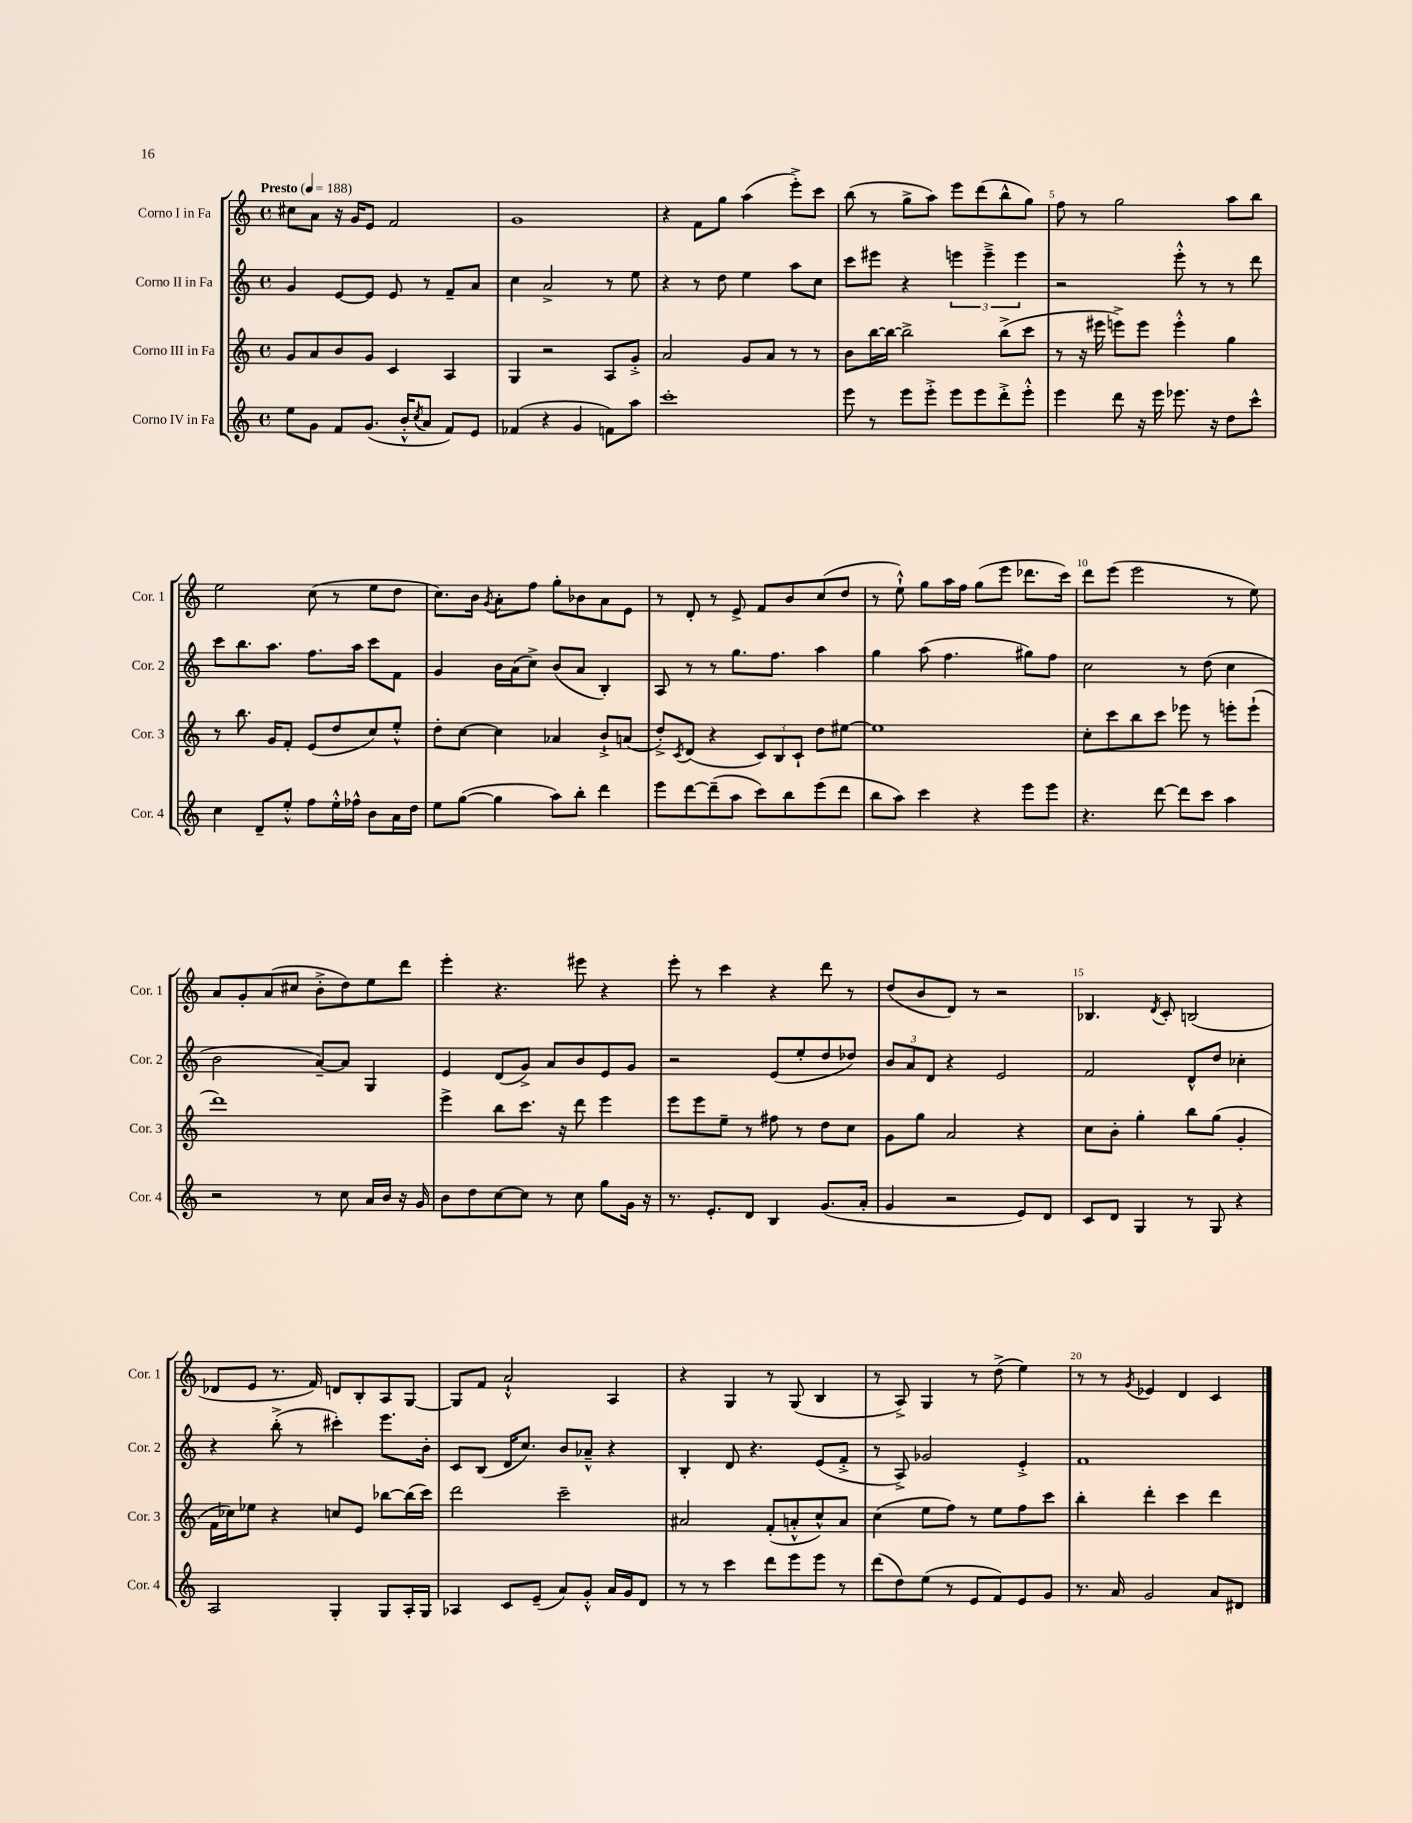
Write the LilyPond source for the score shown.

<<
\new StaffGroup <<
\new Staff = "s0" \with { instrumentName = "Corno I in Fa" shortInstrumentName = "Cor. 1" } {
    \clef treble \key c \major \defaultTimeSignature \time 4/4 \tempo "Presto" 4 = 188
    cis''8 a'8 r16 g'16 e'8 f'2 |
    g'1 |
    r4 f'8 g''8 a''4( e'''8-.->) c'''8 |
    b''8( r8 g''8-> a''8) e'''8 d'''8( b''8-^ g''8) |
    f''8 r8 g''2 a''8 b''8 |
    e''2 c''8( r8 e''8 d''8 |
    c''8.) b'16 \acciaccatura { g'8 } a'8-. f''8 g''8-. bes'8 a'8 e'8 |
    r8 d'8-. r8 e'8-> f'8 b'8 c''8( d''8 |
    r8 e''8-!-^) g''8 a''16 f''16 g''8( e'''8 des'''8. c'''16) |
    d'''8 e'''8( e'''2 r8 e''8) |
    a'8 g'8-. a'8( cis''8 b'8-.-> d''8) e''8 d'''8 |
    e'''4-. r4. eis'''8 r4 |
    e'''8-. r8 c'''4 r4 d'''8 r8 |
    d''8( b'8 d'8) r8 r2 |
    bes4. \acciaccatura { d'8 } c'8-. b2( |
    des'8 e'8 r8. f'16) d'8 b8-. a8 g8~ |
    g8 f'8 a'2-!-^ a4 |
    r4 g4 r8 g8( b4 |
    r8 a8->) g4 r8 d''8->( e''4) |
    r8 r8 \acciaccatura { g'8 } ees'4 d'4 c'4 \bar "|." |
}
\new Staff = "s1" \with { instrumentName = "Corno II in Fa" shortInstrumentName = "Cor. 2" } {
    \clef treble \key c \major \defaultTimeSignature \time 4/4
    g'4 e'8~ e'8 e'8 r8 f'8-- a'8 |
    c''4 a'2-> r8 e''8 |
    r4 r8 d''8 e''4 a''8 c''8 |
    c'''8 eis'''8 r4 \tuplet 3/2 { e'''4 e'''4---> e'''4 } |
    r2 e'''8-.-^ r8 r8 d'''8 |
    c'''8 b''8. a''8. f''8. a''16 c'''8 f'8 |
    g'4 b'16 a'16( c''8->) b'8( a'8 b4-.) |
    a8 r8 r8 g''8. f''8. a''4 |
    g''4 a''8( f''4. gis''8) f''8 |
    c''2 r8 d''8( c''4 |
    b'2 a'8~--) a'8 g4 |
    e'4 d'8( g'8->) a'8 b'8 e'8 g'8 |
    r2 e'8( e''8-. d''8 des''8) |
    \tuplet 3/2 { b'8 a'8 d'8 } r4 e'2 |
    f'2 d'8-^ d''8 ces''4-. |
    r4 b''8-.->( r8 cis'''4-.) e'''8. b'16-. |
    c'8 b8( d'16 c''8.) b'8 aes'8---^ r4 |
    b4-. d'8 r4. e'8( f'8-.-> |
    r8 a8->) ges'2 e'4-.-> |
    f'1 \bar "|." |
}
\new Staff = "s2" \with { instrumentName = "Corno III in Fa" shortInstrumentName = "Cor. 3" } {
    \clef treble \key c \major \defaultTimeSignature \time 4/4
    g'8 a'8 b'8 g'8 c'4 a4 |
    g4 r2 a8 g'8-.-> |
    a'2 g'8 a'8 r8 r8 |
    b'8 b''16~ b''16~ b''2-> b''8->( c'''8 |
    r8 r16 eis'''16 e'''8->) e'''8 e'''4-.-^ g''4 |
    r8 b''8. g'16 f'8-. e'8( d''8 c''8) e''8-.-^ |
    d''8-. c''8~ c''4 aes'4 b'8-!-> a'8( |
    d''8-.->) \acciaccatura { c'8 } d'8( r4 \tuplet 3/2 { c'8) b8 c'8-! } d''8 eis''8~ |
    eis''1 |
    c''8-. c'''8 b''8 c'''8 ees'''8 r8 e'''8-. e'''8-!( |
    d'''1) |
    e'''4-> b''8 c'''8. r16 d'''8 e'''4 |
    e'''8 e'''8 e''8-- r8 fis''8 r8 d''8 c''8 |
    g'8 g''8 a'2 r4 |
    c''8 b'8-. g''4-. b''8 g''8( g'4-. |
    f'16 ces''16) ees''8 r4 c''8 e'8 bes''8~ bes''16( c'''16) |
    d'''2 c'''2-- |
    ais'2 f'8-.( a'8-.-^ c''8-^) a'8 |
    c''4( e''8 f''8) r8 e''8 f''8 c'''8 |
    b''4-. d'''4-. c'''4 d'''4 \bar "|." |
}
\new Staff = "s3" \with { instrumentName = "Corno IV in Fa" shortInstrumentName = "Cor. 4" } {
    \clef treble \key c \major \defaultTimeSignature \time 4/4
    e''8 g'8 f'8 g'8.( b'16-.-^ \acciaccatura { c''8 } a'8 f'8) e'8 |
    fes'4( r4 g'4 f'8) a''8 |
    c'''1-. |
    e'''8 r8 e'''8 e'''8-.-> e'''8 e'''8 d'''8-.-> e'''8-.-^ |
    e'''4 d'''8 r16 e'''16 ees'''8. r16 d''8 c'''8-^ |
    c''4 d'8-- e''8-.-^ f''8 e''16-.-^ fes''16-^ b'8 a'16 d''16 |
    e''8 g''8~( g''4 a''8) b''8-. d'''4 |
    e'''8 d'''8~ d'''8--( a''8 c'''8) b''8 e'''8( d'''8 |
    b''8 a''8) c'''4 r4 e'''8 e'''8 |
    r4. d'''8~ d'''8 c'''8 a''4 |
    r2 r8 c''8 a'16 b'16 r16 g'16 |
    b'8 d''8 c''8~ c''8 r8 c''8 g''8 g'16 r16 |
    r8. e'8.-. d'8 b4 g'8.( a'16-. |
    g'4 r2 e'8) d'8 |
    c'8 d'8 g4 r8 g8 r4 |
    a2 g4-. g8 a16-. g16 |
    aes4 c'8 e'8--( a'8) g'8-.-^ a'16 g'16 d'8 |
    r8 r8 c'''4 d'''8 e'''8 e'''8 r8 |
    d'''8( d''8) e''8( r8 e'8 f'8) e'8 g'8 |
    r8. a'16 g'2 a'8 dis'8 \bar "|." |
}
>>
>>
\layout { \context { \Score \override BarNumber.break-visibility = ##(#f #t #t) barNumberVisibility = #(every-nth-bar-number-visible 5) } }
